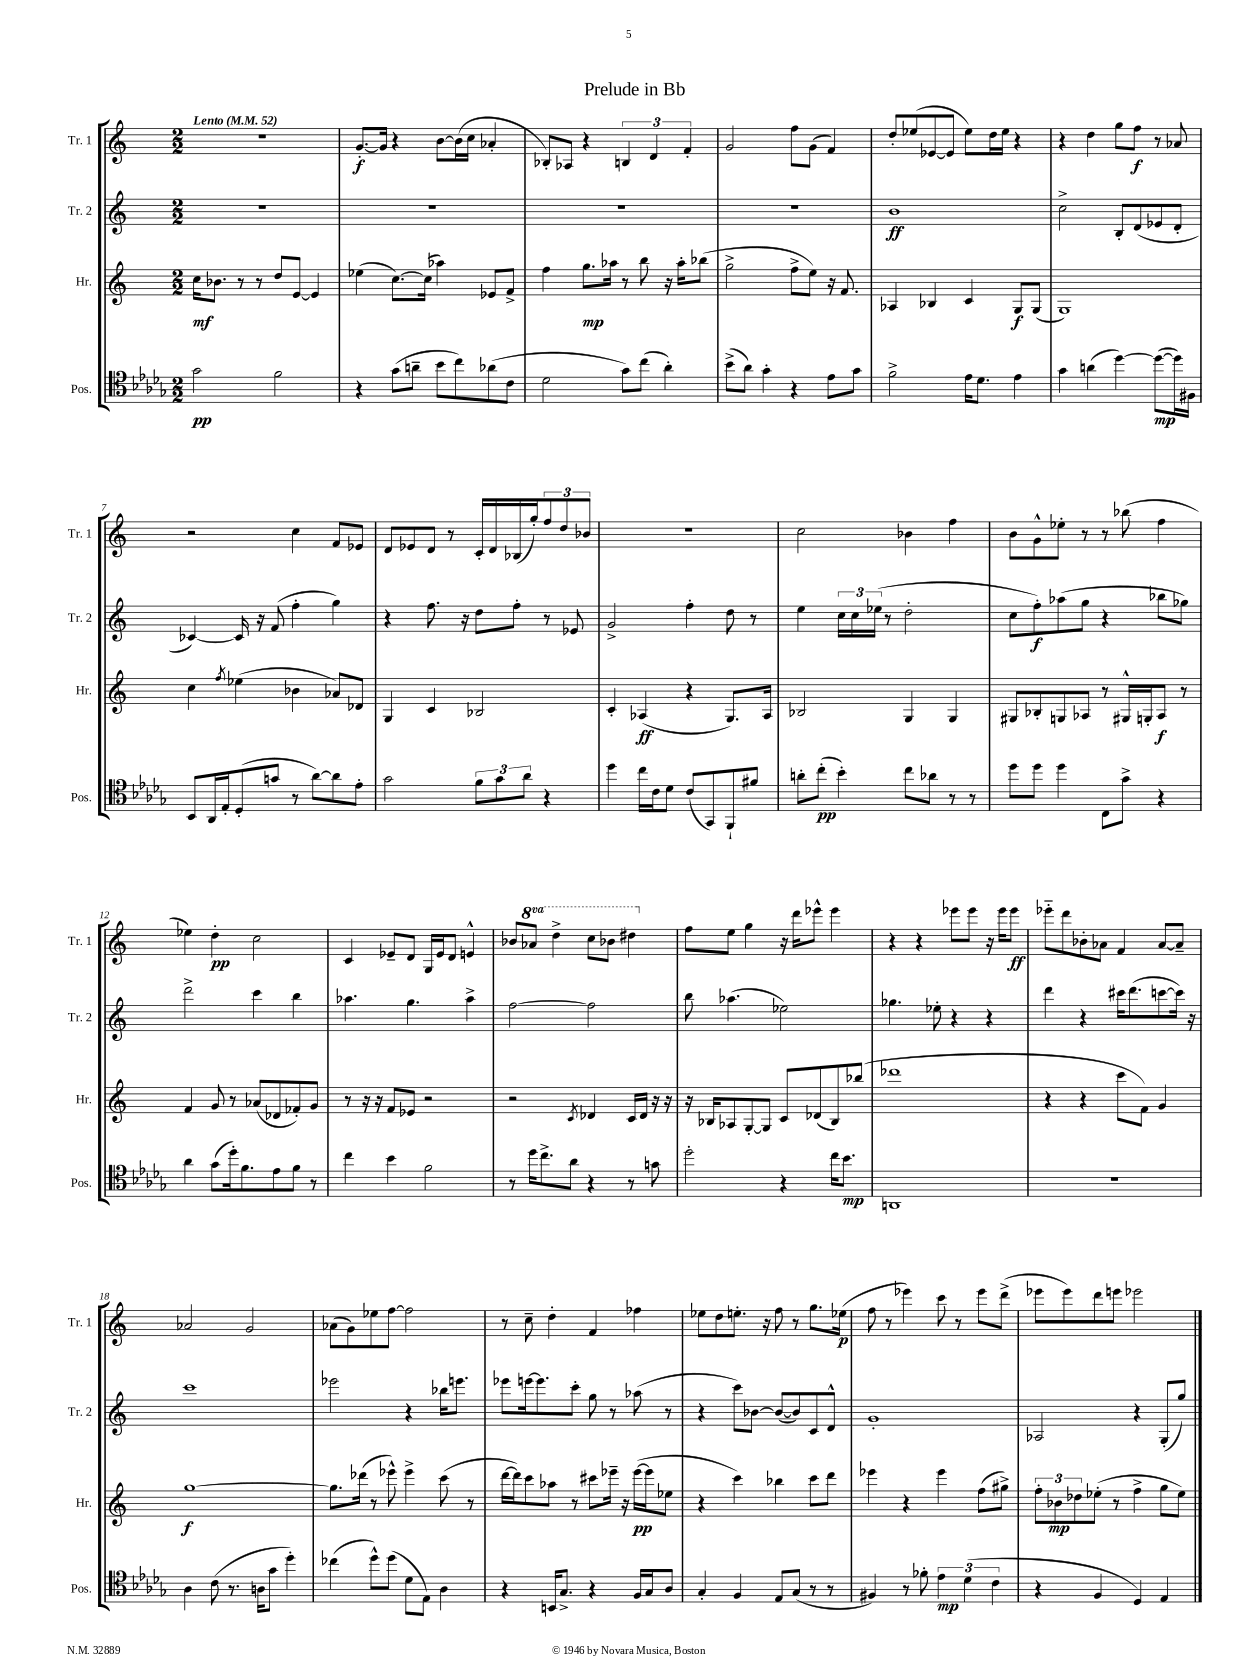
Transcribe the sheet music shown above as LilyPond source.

\header { title = "Prelude in Bb" }
<<
\new StaffGroup <<
\new Staff = "s0" \with { instrumentName = "Tr. 1" shortInstrumentName = "Tr. 1" } {
    \clef treble \key c \major \numericTimeSignature \time 2/2 \set Staff.ottavationMarkups = #ottavation-simple-ordinals \tempo "Lento" 4 = 52
    R1 |
    g'8.~-.\f g'16 r4 b'8~ b'16( c''16 aes'4-. |
    bes8-.) aes8 r4 \tuplet 3/2 { b4 d'4 f'4-. } |
    g'2 f''8 g'8( f'4) |
    d''8-. ees''8( ees'8~ ees'8 ees''8) d''16 ees''16 r4 |
    r4 d''4 g''8 f''8\f r8 aes'8 |
    r2 c''4 f'8 ees'8 |
    d'8 ees'8 d'8 r8 c'16-. d'16 bes16( g''16-.) \tuplet 3/2 { f''8 d''8 bes'8 } |
    R1 |
    c''2 bes'4 f''4 |
    b'8 g'8-^ ees''8-. r8 r8 bes''8( f''4 |
    ees''4) d''4-.\pp c''2 |
    c'4 ees'8-- d'8 g16 ees'16 d'8 e'4-^ |
    bes'8 \ottava #1 aes''8 d'''4-> c'''8 bes''8 dis'''4 \ottava #0 |
    f''8 e''8 g''4 r16 d'''16 ees'''8-^ ees'''4 |
    r4 r4 ees'''8 ees'''8 r16 ees'''16 ees'''8\ff |
    ees'''8-_ d'''8 bes'8-. aes'8 f'4 aes'8~ aes'8-- |
    aes'2 g'2 |
    aes'8( g'8) ees''8 f''8~ f''2 |
    r8 c''8-- d''4-. f'4 fes''4 |
    ees''8 d''8 e''8.-. r16 f''8 r8 g''8. ees''16\p( |
    f''8 r8 ees'''4) c'''8 r8 ees'''8 d'''8->( |
    ees'''8 ees'''8) d'''8 e'''8 ees'''2 \bar "|." |
}
\new Staff = "s1" \with { instrumentName = "Tr. 2" shortInstrumentName = "Tr. 2" } {
    \clef treble \key c \major \numericTimeSignature \time 2/2
    R1 |
    R1 |
    R1 |
    R1 |
    b'1\ff |
    c''2-> b8-. d'8( ees'8 d'8-. |
    ces'4~) ces'16 r16 f'8( f''4-. g''4) |
    r4 f''8. r16 d''8 f''8-. r8 ees'8 |
    g'2-> f''4-. d''8 r8 |
    e''4 \tuplet 3/2 { c''16 c''16 ees''16( } r8 d''2-. |
    c''8 f''8-.\f) aes''8( g''8 r4 bes''8 ges''8) |
    d'''2-> c'''4 b''4 |
    aes''4. g''4. aes''4-> |
    f''2~ f''2 |
    b''8 aes''4.( ees''2) |
    ges''4. ees''8-. r4 r4 |
    d'''4 r4 cis'''16 d'''8.( c'''8~ c'''16) r16 |
    c'''1 |
    ees'''2 r4 bes''16 e'''8. |
    ees'''8 e'''16~ e'''8. c'''8-. g''8 r8 aes''8( r8 |
    r4 c'''8) bes'8~ bes'8~( bes'8) c'8 d'8-^ |
    g'1-. |
    aes2 r4 g8-.( g''8) \bar "|." |
}
\new Staff = "s2" \with { instrumentName = "Hr." shortInstrumentName = "Hr." } {
    \clef treble \key c \major \numericTimeSignature \time 2/2
    c''16\mf bes'8. r8 r8 d''8 e'8~ e'4 |
    ees''4( c''8.~) c''16( aes''4) ees'8 f'8-> |
    f''4 g''8.\mp aes''16 r8 b''8 r16 aes''16-. bes''8( |
    g''2-> f''8-> e''8) r16 f'8. |
    aes4 bes4 c'4 g8\f g8( |
    g1) |
    c''4 \acciaccatura { f''8 } ees''4( bes'4 aes'8) des'8 |
    g4 c'4 bes2 |
    c'4-. aes4\ff( r4 g8.) aes16 |
    bes2 g4 g4 |
    gis8 bes8-. g8 aes8 r8 gis16-^ g16-. aes8\f r8 |
    f'4 g'8 r8 aes'8( des'8 fes'8-.) g'8 |
    r8 r16 r16 f'8 ees'8 r2 |
    r2 \acciaccatura { c'8 } des'4 c'16 des'16 r16 r16 |
    r16 bes16 aes8 g8~-. g8 c'8 des'8( bes8) bes''8( |
    des'''1 |
    r4 r4 c'''8 f'8) g'4 |
    g''1~\f |
    g''8. des'''16( r8 ees'''8-^) ees'''4-> c'''8( r8 |
    d'''16~ d'''16) c'''8 aes''8 r8 cis'''8 ees'''16-- r16 ees'''16~\pp( ees'''16 ees''8 |
    r4 c'''4) bes''4 c'''8 d'''8 |
    ees'''4 r4 ees'''4 f''8( gis''8->) |
    \tuplet 3/2 { f''8-. bes'8\mp des''8 } ees''8-.( r8 f''4-> g''8 ees''8) \bar "|." |
}
\new Staff = "s3" \with { instrumentName = "Pos." shortInstrumentName = "Pos." } {
    \clef tenor \key des \major \numericTimeSignature \time 2/2
    ges'2\pp f'2 |
    r4 ges'8( a'8-- bes'8 c''8) aes'8( c'8 |
    des'2 ges'8) c''8( aes'4-.) |
    bes'8->( aes'8) ges'4-. r4 ees'8 ges'8 |
    f'2-> ees'16 des'8. ees'4 |
    ges'4 a'4( des''4~) des''8~\mp( des''16) fis16 |
    bes,8 aes,16 ees16-. des8-.( g'8 r8 aes'8~) aes'8 ees'8-. |
    ges'2 \tuplet 3/2 { f'8 ges'8 aes'8 } r4 |
    des''4 c''16 c'16 des'8 c'8( ges,8) f,8-! fis'8 |
    a'8-. c''8-.\pp( bes'4-.) c''8 aes'8 r8 r8 |
    des''8 des''8 des''4 c8 ges'8-> r4 |
    aes'4 ges'8( des''16-.) f'8. ees'8 f'8 r8 |
    c''4 bes'4 f'2 |
    r8 des''16 c''8.-> aes'8 r4 r8 g'8 |
    des''2-. r4 c''16 bes'8.\mp |
    a,1 |
    R1 |
    aes4 c'8( r8. a16 ges'8 des''4-.) |
    ces''4( des''8-^) des''8( des'8 ees8) aes4 |
    r4 b,16 ges8.-> r4 f16 ges16 aes8 |
    ges4-. f4 ees8 ges8( r8 r8 |
    fis4) r8 fes'8-. \tuplet 3/2 { ees'4\mp des'4( c'4 } |
    r4 f4 des4) ees4 \bar "|." |
}
>>
>>
